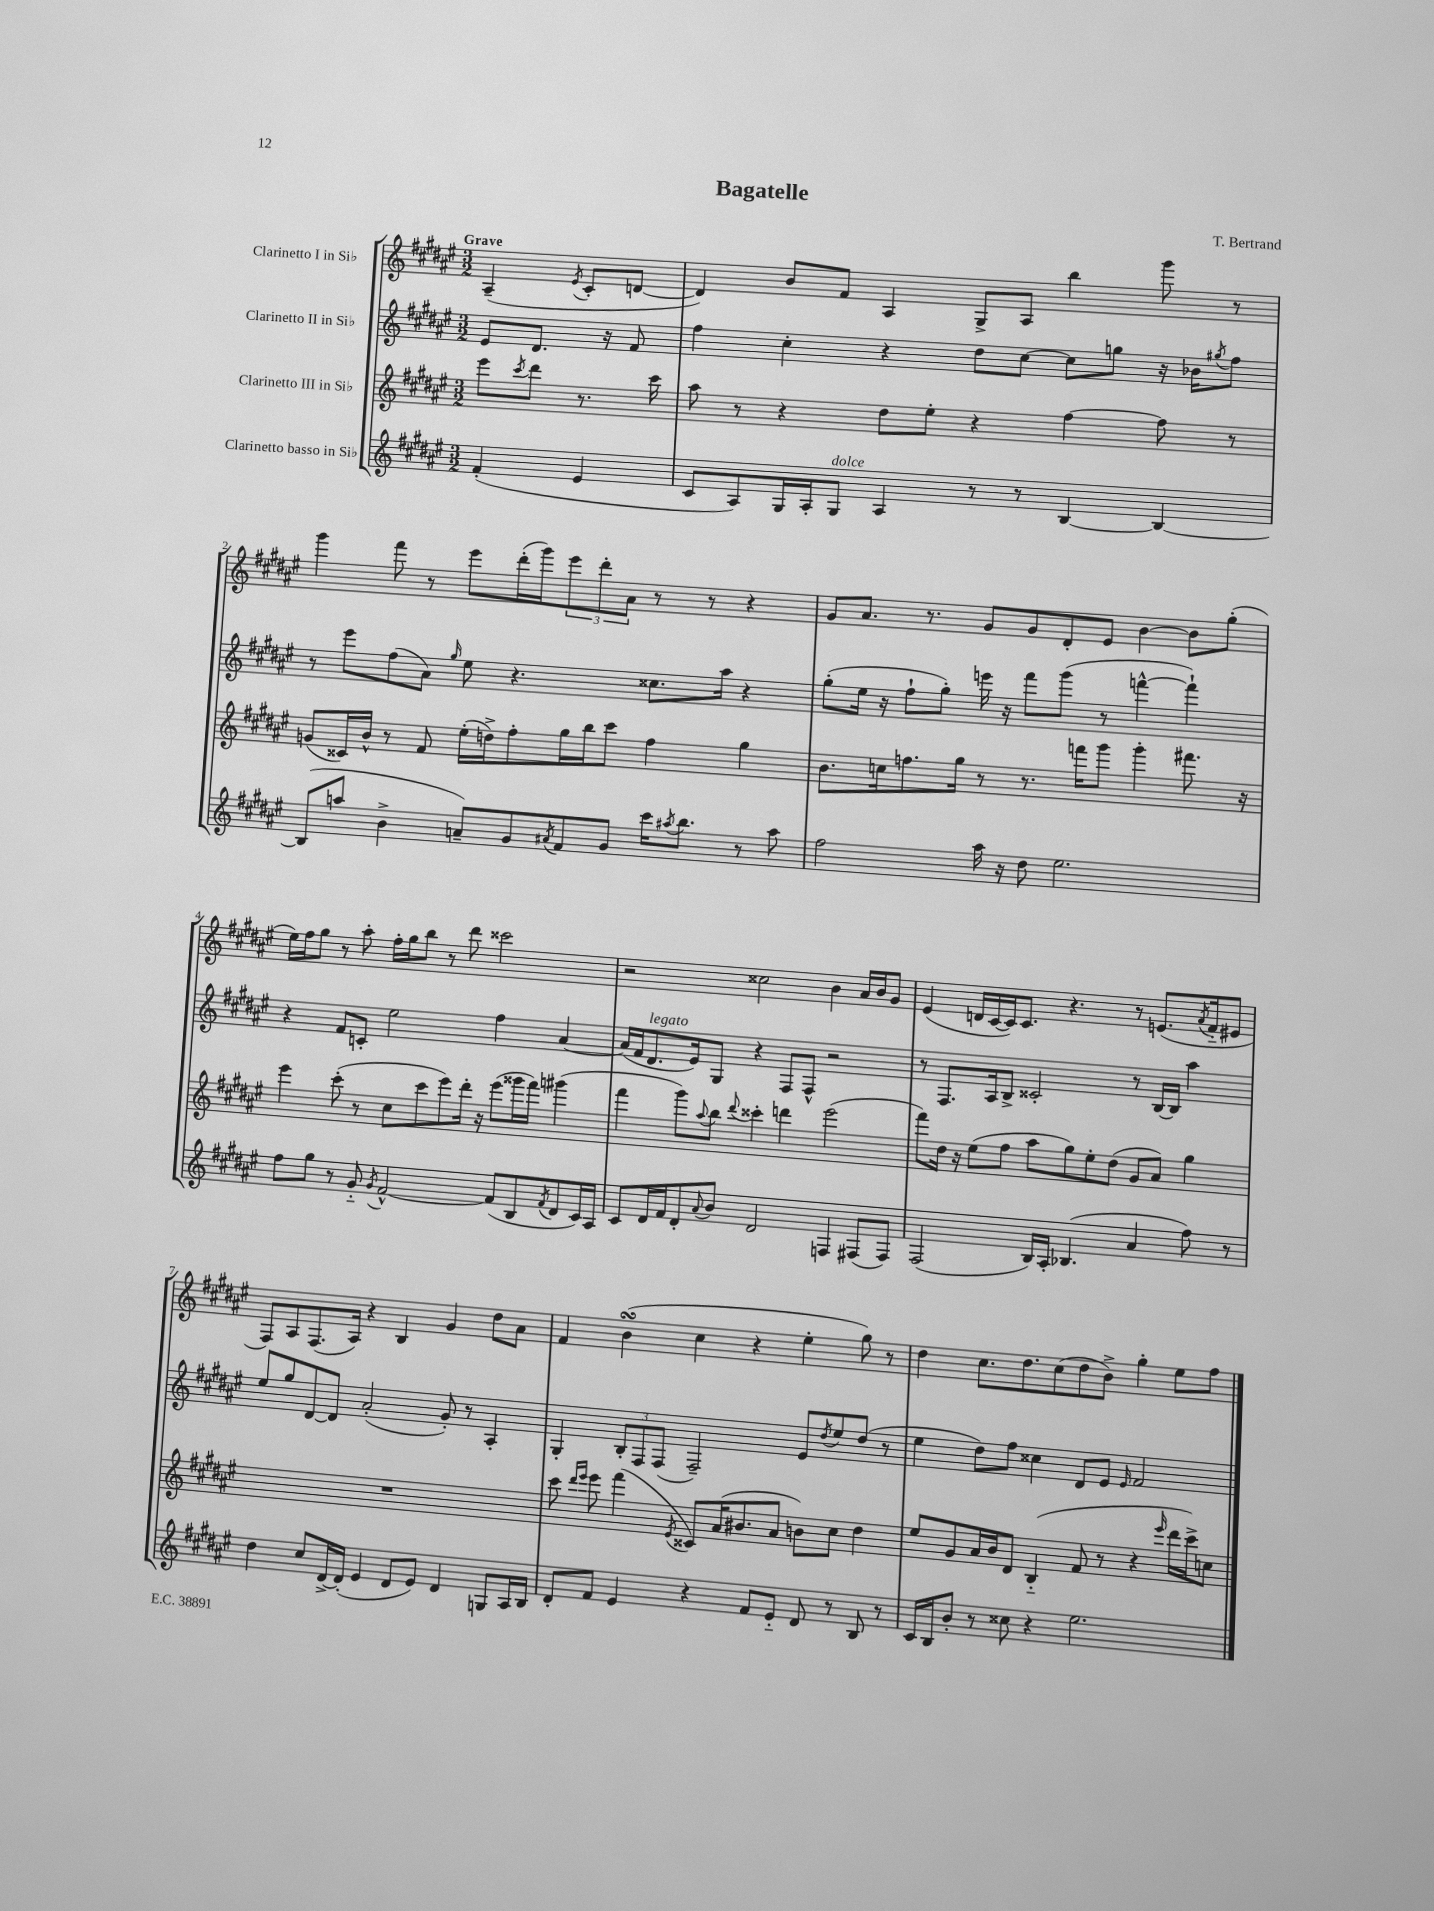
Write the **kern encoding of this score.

**kern	**kern	**kern	**kern
*part4	*part3	*part2	*part1
*staff4	*staff3	*staff2	*staff1
*I"Clarinetto basso in Si♭	*I"Clarinetto III in Si♭	*I"Clarinetto II in Si♭	*I"Clarinetto I in Si♭
*clefG2	*clefG2	*clefG2	*clefG2
*k[f#c#g#d#a#e#]	*k[f#c#g#d#a#e#]	*k[f#c#g#d#a#e#]	*k[f#c#g#d#a#e#]
*M3/2	*M3/2	*M3/2	*M3/2
=	=	=	=
!	!	!	!LO:TX:a:B:t=Grave
(4f#'/	8eee#\L	8e#/L	(4A#~/
.	8qccc#/	.	.
.	8ddd#\J	8.d#/J	.
.	.	.	8qe#/
4e#/	8.r	.	8c#'/L
.	.	16r	.
.	.	8f#/	[8dn/J
.	16ccc#\	.	.
=1	=1	=1	=1
8c#/L	8aa#\	4ff#\	4d/])
8A#/)	8r	.	.
16G#/L	4r	4cc#'\	8b/L
16A#'/J	.	.	.
!LO:TX:a:i:t=dolce	!	!	!
8G#/J	.	.	8f#/J
4A#/	8dd#\L	4r	4A#/
.	8ee#'\J	.	.
8r	4r	8dd#\L	8G#^/L
8r	.	[8cc#\J	8A#/J
[4B/	[4ff#\	8cc#\L]	4bb\
.	.	8ggn\J	.
4B/_	8ff#\]	16r	8ggg#\
.	.	16b-X\KL	.
.	.	8qgg#X/	.
.	8r	8ff#\J	8r
!!LO:LB:g=z
=2	=2	=2	=2
(8B/L]	(8gn/L	8r	4ggg#\
8aan/J	16c##X/L)	8eee#\L	.
.	16b^^/JJ	.	.
4b^\	8r	(8ff#\	8fff#\
.	8f#/	8a#\J)	8r
.	.	16qqgg#/	.
8an~/L)	(16ee#'\LL	8ee#\	8eee#\L
.	16ddn^\J)	.	.
8g#/	8ff#'\	4.r	(16ddd#'\L
.	.	.	16ggg#\J)
8qa#X/	.	.	.
8f#/	16gg#\L	.	12eee#\
.	16bb\J	.	.
.	.	.	12ddd#'\
8g#/J	8ccc#\J	.	.
.	.	.	12a#\J
16ccc#\KL	4ff#\	8.cc##X\L	8r
8qaa#X/	.	.	.
8.bb\J	.	.	.
.	.	.	8r
.	.	16aa#\Jk	.
8r	4gg#\	4r	4r
8aa#\	.	.	.
=3	=3	=3	=3
2ff#\	8.b\L	(8gg#'\L	8g#/L
.	.	16ee#\Jk	8.a#/J
.	16ccn\k	16r	.
.	8.ffn\	8ff#`\L	.
.	.	.	8.r
.	.	8gg#'\J)	.
.	16gg#\Jk	.	.
16aa#\	8r	16eeen\	8g#/L
16r	.	16r	.
8dd#\	8.r	8fff#\L	8g#/
2.ee#\	.	(8ggg#\J	8d#'/
.	16fffn\KL	.	.
.	8ggg#\J	8r	8e#/J
.	4ggg#'\	[4fffn^^\	[4b\
.	8.fff#X\	4fff`\])	8b\L]
.	.	.	(8gg#'\J
.	16r	.	.
!!LO:LB:g=z
=4	=4	=4	=4
8ff#\L	4eee#\	4r	16ee#\LL)
.	.	.	16ff#\J
8gg#\J	.	.	8gg#\J
8r	(8ccc#'\	8f#/L	8r
8g#/	8r	8cn'/J	8aa#'\
8qg#/	.	.	.
[2f#^^/	8cc#\L	2ee#\	16ff#'\LL
.	.	.	16gg#\J
.	8ccc#\	.	8bb\J
.	8eee#\)	.	8r
.	16ddd#'\Jk	.	8ddd#\
.	16r	.	.
(8f#/L]	(8eee#\L	4ff#\	2ccc##X\
8B/	16ggg##X\L	.	.
.	16fff#\JJ)	.	.
8qf#/	.	.	.
8d#/	(4ggg#X\	[4a#/	.
16c#/L)	.	.	.
16A#/JJ	.	.	.
=5	=5	=5	=5
8c#/L	4fff#\	(16a#/LL]	2r
.	.	16f#/J	.
!	!	!LO:TX:a:i:t=legato	!
16d#/L	.	8.d#/	.
16f#/J	.	.	.
8d#'/	8ggg#\L)	.	.
.	.	16e#/k)	.
8qqa#/	8qqaa#/	.	.
8b/J	8bb\J	8G#/J	.
.	8qqddd#/	.	.
2d#/	4ccc##X'\	4r	2cc##X\
.	4dddn\	8F#/L	.
.	.	8F#^^/J	.
4Fn/	(2eee#\	2r	4b\
(8F#X/L	.	.	16a#/LL
.	.	.	16b/J
8F#/J)	.	.	8g#/J
=6	=6	=6	=6
(2F#/	8fff#\L)	8r	(4e#/
.	16dd#\Jk	8.F#/L	.
.	16r	.	.
.	(8ee#\L	.	16dn/LL
.	.	16A#/k	[16c#/
.	8ff#\J	8B^/J	16c#/J])
.	.	.	8.c#/J
16B/LL)	8aa#\L	2c##X'/	.
16A#'/JJ	.	.	.
(4.B-X/	8gg#\)	.	4.r
.	8ee#'\	.	.
.	(8dd#\J	.	.
4a#/	8g#/L	8r	8r
.	8a#/J)	[16B/LL	(8.en/L
.	.	16B/JJ]	.
8ff#\)	4gg#\	4aa#\	.
.	.	.	8qa#/
.	.	.	16f#/k
8r	.	.	8e#X/J
!!LO:LB:g=z
=7	=7	=7	=7
4dd#\	1.r	8ee#/L	8F#/L)
.	.	8gg#/	8A#/
8cc#/L	.	[8d#/	(8.F#/
[16d#^/L	.	8d#/J]	.
(16d#'/JJ]	.	.	16A#/Jk)
4e#/	.	(2a#'/	4r
8d#/L	.	.	4B/
8e#/J)	.	.	.
4d#/	.	8g#'/)	4g#/
.	.	8r	.
8Gn/L	.	4A#'/	8dd#\L
16A#/L	.	.	8a#\J
16B/JJ	.	.	.
=8	=8	=8	=8
8d#'/L	8ccc#\	4G#'/	4f#/
.	16qqddd#/LL	.	.
.	16qqeee#/JJ	.	.
8f#/J	8eee#\	.	.
4e#/	(4fff#\	12B'/L	(4bsSSs\
.	.	12F#/	.
.	.	(12F#/J	.
.	8qe#/	.	.
4r	8c##X/L)	2F#~/)	4cc#\
.	(16a#/K	.	.
.	8.b#X/	.	.
8f#/L	.	.	4r
8e#/J	8a#/J	.	.
8d#/	8bn\L)	8e#/L	4ee#'\
.	.	8qdd#/	.
8r	8cc#\J	8ee#/	.
8B/	4dd#\	(8dd#/J	8gg#\)
8r	.	8r	8r
=9	=9	=9	=9
16c#/LL	8ee#/L	4ee#\	4dd#\
16B/J	.	.	.
8b'/J	8g#/	.	.
8r	16a#/L	8dd#\L)	8.cc#\L
.	16b/J	.	.
8cc##X\	8d#/J	8ff#\J	.
.	.	.	8.dd#\
4r	(4B/	4cc##X\	.
.	.	.	(8cc#\
2.ee#\	8f#/	8d#/L	8dd#\
.	8r	8e#/J	8b^\J)
.	.	16qqe#/	.
.	4r	2f#/	4gg#'\
.	16qqeee#/	.	.
.	16ddd#\LL	.	8ee#\L
.	16ccc#^\J)	.	.
.	8ccn\J	.	8ff#\J
==	==	==	==
*-	*-	*-	*-
